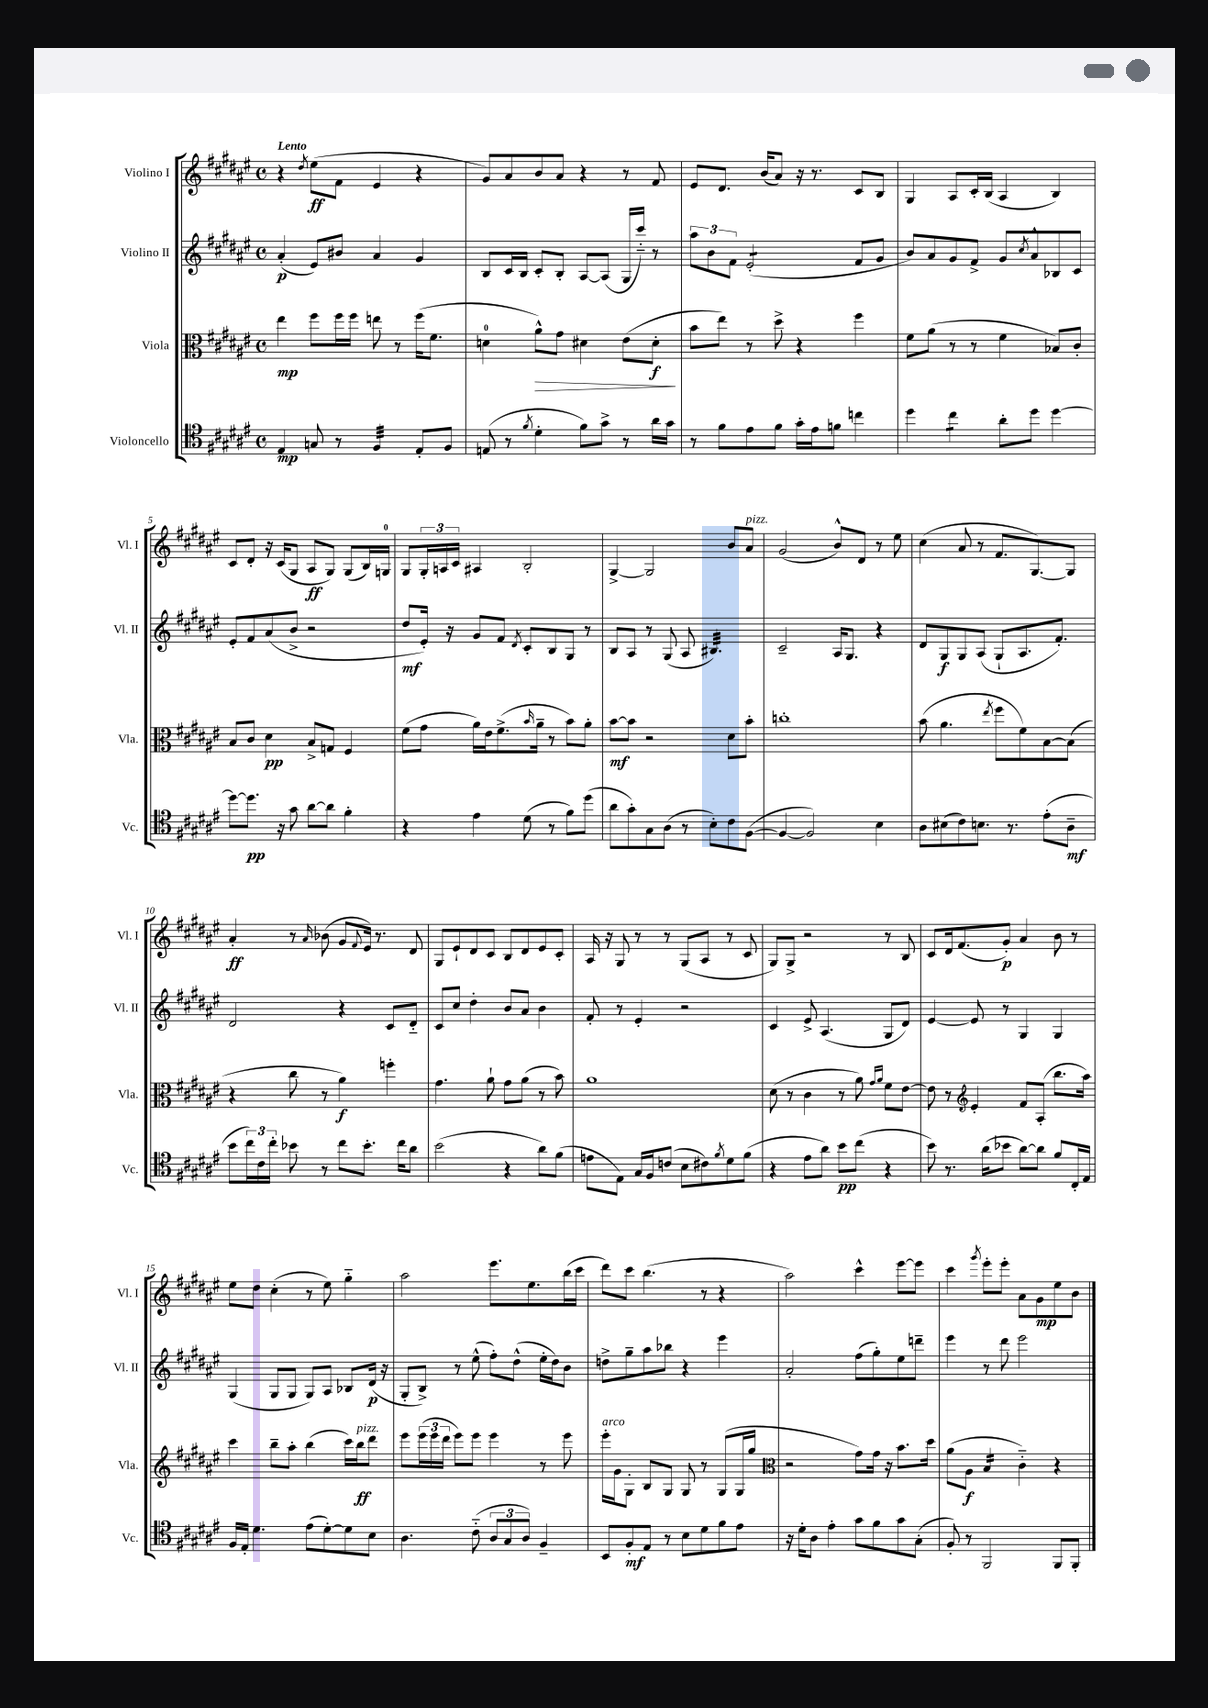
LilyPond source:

<<
\new StaffGroup <<
\new Staff = "s0" \with { instrumentName = "Violino I" shortInstrumentName = "Vl. I" } {
    \clef treble \key fis \major \defaultTimeSignature \time 4/4 \tempo "Lento"
    r4 \acciaccatura { dis''8 } eis''8\ff( fis'8 eis'4 r4 |
    gis'8) ais'8 b'8 ais'8 r4 r8 fis'8 |
    eis'8 dis'8. b'16( ais'8) r16 r8. cis'8 b8 |
    gis4 ais8 cis'16-. b16( ais4 b4) |
    cis'8 dis'8-. r16 cis'16( gis8 ais8\ff gis8) gis8( b16) g16-0 |
    gis8 \tuplet 3/2 { gis16-. a16 cis'16 } ais4 b2-. |
    gis4~-> gis2 b'8 ais'8^\markup { \italic "pizz." } |
    gis'2( b'8-^) dis'8 r8 eis''8 |
    cis''4( ais'8 r8 fis'8. gis8.~) gis8 |
    ais'4-.\ff r8 \grace { ais'16 } bes'8( gis'8 \appoggiatura { fis'8 } eis'16) r8. dis'8 |
    gis8 eis'8-! dis'8 cis'8 b8 dis'8 eis'8 cis'8-. |
    ais16 r16 gis8 r8 r8 gis8( ais8 r8 cis'8 |
    gis8) gis8-> r2 r8 b8 |
    cis'8 dis'16 fis'8.( gis'8-.\p) ais'4 b'8 r8 |
    eis''8 dis''8 cis''4-.( r8 eis''8) gis''4-_ |
    ais''2 eis'''8. eis''8. b''16( cis'''16 |
    dis'''8) cis'''8 b''4.( r8 r4 |
    ais''2) cis'''4-^ eis'''8~ eis'''8 |
    cis'''4 \acciaccatura { gis'''8 } eis'''8-. eis'''8-. ais'8 gis'8\mp eis''8 b'8 \bar "|." |
}
\new Staff = "s1" \with { instrumentName = "Violino II" shortInstrumentName = "Vl. II" } {
    \clef treble \key fis \major \defaultTimeSignature \time 4/4
    ais'4-.\p( eis'8) bis'8 ais'4 gis'4 |
    b8 cis'16 b16 cis'8-. b8-. ais8~ ais8( gis16 cis'''16-_) r8 |
    \tuplet 3/2 { ais''8 b'8 fis'8 } eis'2:8-.( fis'8 gis'8 |
    b'8) ais'8 gis'8 fis'8-> gis'8 \acciaccatura { cis''8 } ais'8-^ bes8 cis'8 |
    eis'8-. fis'8 ais'8( b'8-> r2 |
    dis''8\mf eis'16-.) r16 gis'8 fis'8 \acciaccatura { dis'8 } cis'8-. b8 gis8 r8 |
    b8 ais8 r8 gis8( ais8 bis4.:32) |
    cis'2-- ais16 gis8. r4 |
    dis'8 gis8\f gis8 ais8( gis8-! ais8. fis'8.-.) |
    dis'2 r4 cis'8 dis'8-_ |
    cis'8 cis''8 dis''4-. b'8 ais'8 b'4 |
    fis'8-. r8 eis'4-. r2 |
    cis'4 eis'8-> ais4.( gis8 dis'8) |
    eis'4~ eis'8 r8 gis4 gis4 |
    gis4( gis8 gis8 gis8) ais8 bes8 dis'16\p( r16 |
    gis8-. b8->) r8 eis''8-^( fis''8-.) dis''8-^( eis''16-. dis''16) b'8 |
    d''8-> gis''8-- ais''8 bes''8 r4 eis'''4 |
    ais'2-. fis''8( gis''8-.) eis''8 d'''8-- |
    eis'''4 r8 dis'''8 eis'''2 \bar "|." |
}
\new Staff = "s2" \with { instrumentName = "Viola" shortInstrumentName = "Vla." } {
    \clef alto \key fis \major \defaultTimeSignature \time 4/4
    eis''4\mp fis''8 fis''16 fis''16 e''8 r8 fis''16( fis'8. |
    d'4-0 ais'8-^\>) gis'8 dis'4 eis'8( dis'8-.\f\! |
    b'8 eis''8) r8 dis''8-> r4 fis''4 |
    fis'8 ais'8( r8 r8 fis'4 bes8) cis'8-. |
    b8 cis'8 dis'4\pp b8-> g8 fis4 |
    fis'8( gis'8 ais'16) eis'16 fis'8.->( \grace { b'16 } ais'16-- r8 b'8) ais'8-. |
    b'8~\mf b'8 r2 dis'8 b'8-. |
    c''1-. |
    b'8( ais'4. \acciaccatura { eis''8 } fis''8 fis'8) b8~ b8( |
    r4 cis''8 r8 ais'4\f) f''4-. |
    gis'4. ais'8-! gis'8 ais'8( r8 b'8) |
    ais'1 |
    dis'8( r8 cis'4 r8 ais'8) \grace { gis'16 ais'16 } fis'8 eis'8~ |
    eis'8 r8 \clef treble eis'4-. fis'8 ais8-.( b''8. ais''16) |
    cis'''4 b''8-- ais''8-. b''4( cis'''16) b''16\ff^\markup { \italic "pizz." } dis'''8 |
    eis'''8 \tuplet 3/2 { eis'''16( eis'''16 dis'''16 } eis'''8) eis'''8 eis'''4 r8 eis'''8 |
    eis'''16-.^\markup { \italic "arco" } gis'16 gis8-. b8 gis8 gis8 r8 gis8( gis16 gis''16 |
    \clef alto r2 gis'8) gis'16 r16 b'8. dis''16 |
    ais'8( ais8\f b4:16 cis'4-_) r4 \bar "|." |
}
\new Staff = "s3" \with { instrumentName = "Violoncello" shortInstrumentName = "Vc." } {
    \clef tenor \key fis \major \defaultTimeSignature \time 4/4
    eis4\mp g8 r8 fis4:32 eis8-. fis8 |
    e8( r8 \acciaccatura { fis'8 } dis'4-. fis'8) gis'8-> r8 ais'16 gis'16 |
    r8 fis'8 eis'8 fis'8 gis'16-. eis'16 f'8 c''4 |
    dis''4 cis''4:8 ais'8-. dis''8 dis''4~ |
    dis''8~ dis''8.\pp r16 gis'8 ais'8~ ais'8 fis'4-. |
    r4 eis'4 dis'8( r8 fis'8) dis''8( |
    ais'8 gis'8-.) gis8 ais8( r8 b8-.) cis'8 fis8~( |
    fis4~ fis2) b4 |
    ais8 bis8( cis'8) b8. r8. eis'8-.( ais8--\mf |
    b'8 \tuplet 3/2 { cis''16) cis'16 cis''16-. } bes'8 r8 cis''8 bes'8.-. cis''16 ais'8 |
    b'2( r4 ais'8) fis'8( |
    e'8 eis8) gis16 fis16 c'8( b8 cis'8) \acciaccatura { fis'8 } dis'8 fis'8( |
    r4 eis'8 ais'8) b'8\pp cis''8( r4 |
    b'8) r8. ais'16( bes'8 ais'8~) ais'8 fis'8 cis16-. eis16 |
    fis16 eis16-. dis'4. eis'8( dis'8~-.) dis'8 b8 |
    ais4. cis'8-_( \tuplet 3/2 { ais8 gis8 ais8) } fis4-- |
    b,8 fis8-.\mf eis8 r8 b8 dis'8 fis'8 eis'8 |
    r16 dis'16-. ais8 eis'4-. gis'8 fis'8 gis'8 gis8-.( |
    fis8-.) r8 fis,2 fis,8 fis,8-. \bar "|." |
}
>>
>>
